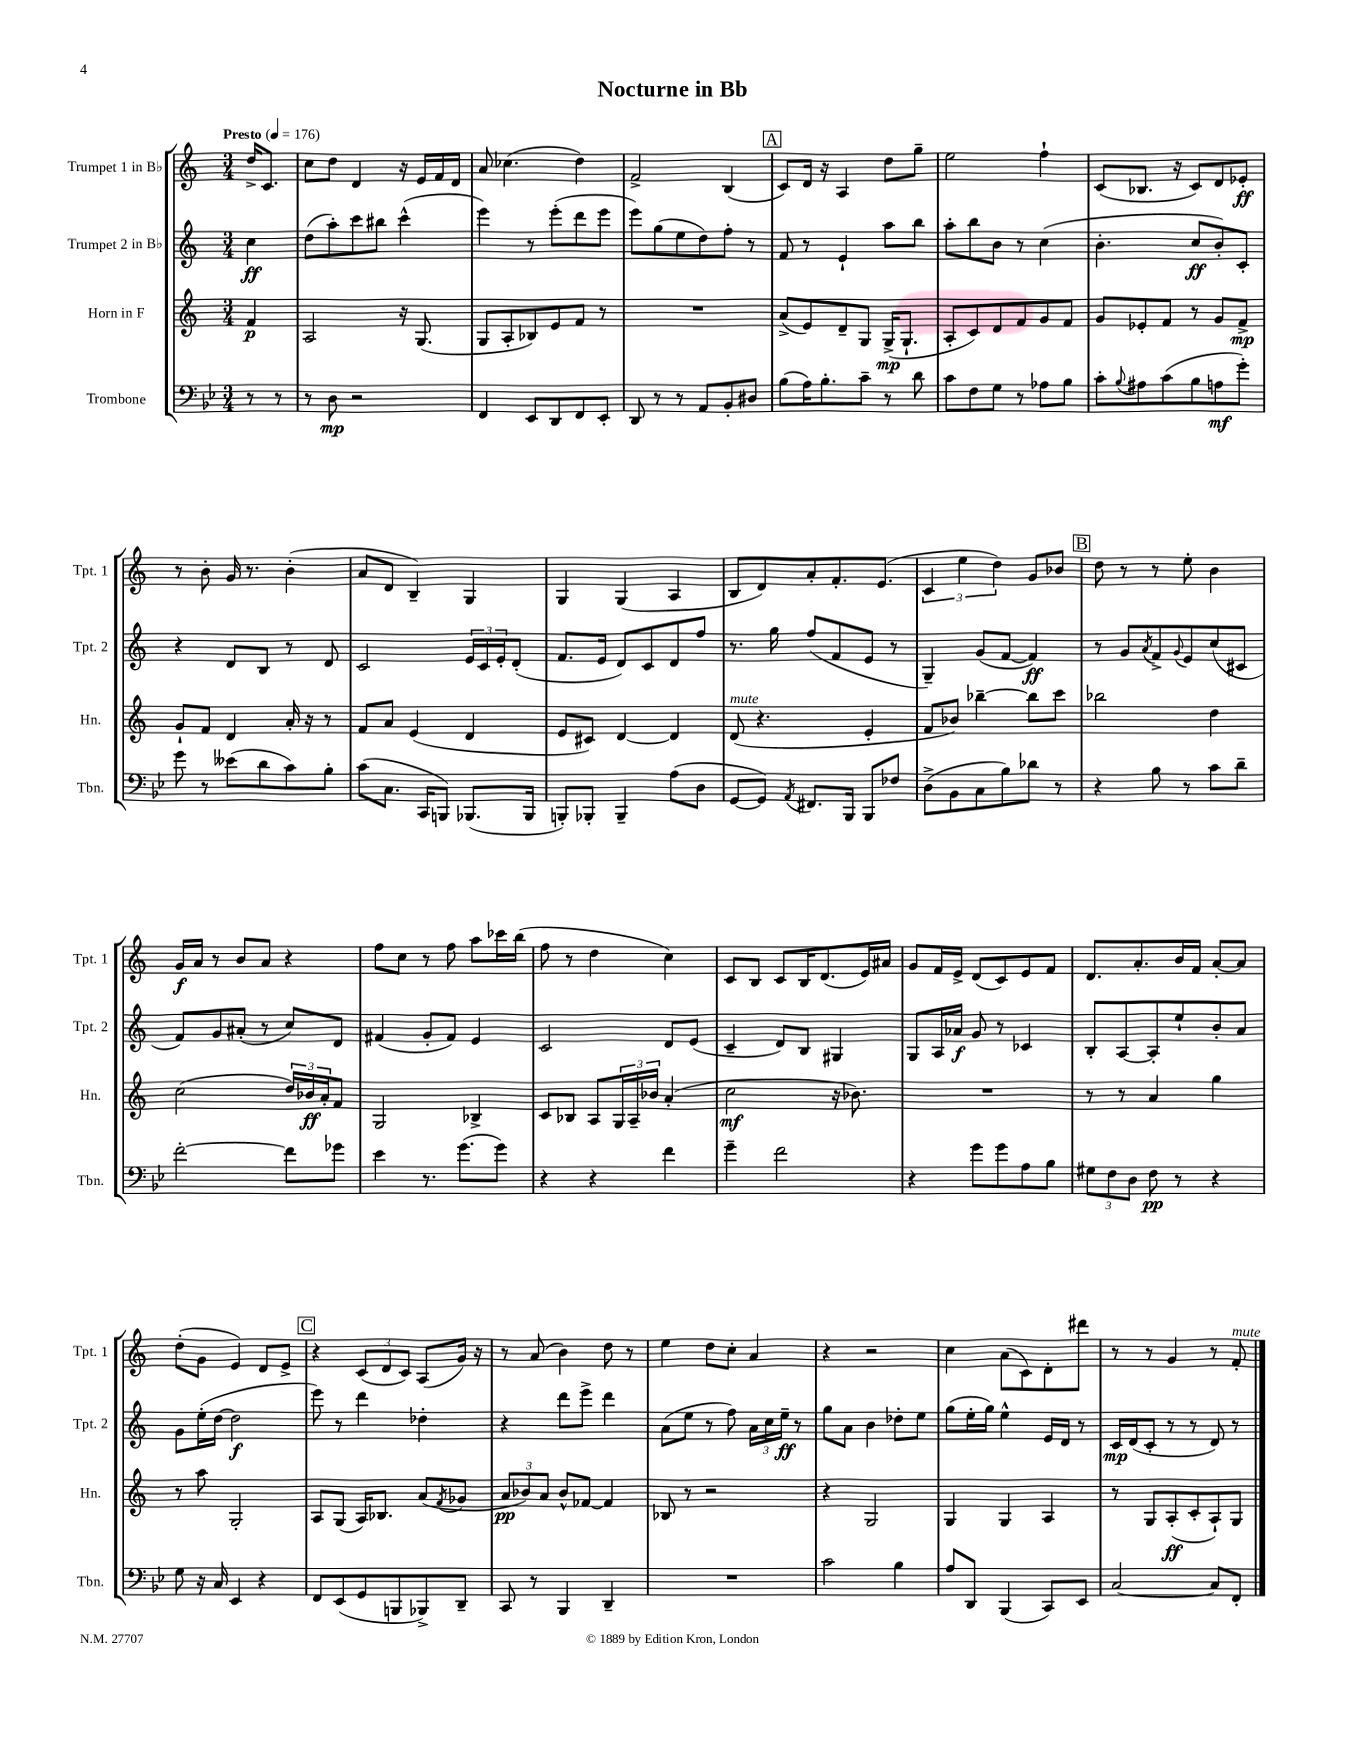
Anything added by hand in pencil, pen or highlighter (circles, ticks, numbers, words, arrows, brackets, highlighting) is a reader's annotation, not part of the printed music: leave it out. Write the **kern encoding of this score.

**kern	**kern	**kern	**kern
*staff4	*staff3	*staff2	*staff1
*clefF4	*clefG2	*clefG2	*clefG2
*k[b-e-]	*k[]	*k[]	*k[]
*M3/4	*M3/4	*M3/4	*M3/4
*MM176	*MM176	*MM176	*MM176
8r	4f/	4cc\	16dd^/LK
.	.	.	8.c/J
8r	.	.	.
=	=	=	=
8r	2A/	(8dd\L	8cc\L
8D\	.	8aa'\)	8dd\J
2r	.	8ccc\	4d/
.	.	8bb#\J	.
.	16r	(4ccc^^\	16r
.	(8.G/	.	16e/LL
.	.	.	16f/
.	.	.	16d/JJ
=	=	=	=
4FF/	8G/L	4eee\)	8a/
.	8A'/	.	(4.cc-\
8EE-/L	8B-/)	8r	.
8DD/	8e/	(8eee'\L	.
8FF/	8f/J	8ddd\	4dd\)
8EE-'/J	8r	8eee\J	.
=	=	=	=
8DD/	2.r	8eee\L)	2f^/
8r	.	(8gg\	.
8r	.	8ee\	.
8AA/L	.	8dd\)	.
8BB-'/	.	8ff'\J	(4B/
8D#/J	.	8r	.
=	=	=	=
(8B-\L	(8a^/L	8f/	8c/L)
16A\K)	8e/)	8r	16d/Jk
8.B-'\	.	.	16r
.	8d~/	4e`/	4A/
8c~\J	8G/J	.	.
8r	(16G^/LK	8aa\L	8dd\L
.	8.G`/J	.	.
8d\	.	8bb\J	8gg~\J
=	=	=	=
8c\L	8A'/L	8aa'\L	2ee\
8F\	8c/)	8bb\	.
8G\J	8d/	8b\J	.
8r	8f/	8r	.
8A-\L	8g/	(4cc\	4ff`\
8B-\J	8f/J	.	.
=	=	=	=
8c'\L	8g/L	4.b'\	(8c/L
8qqB-/	.	.	.
8A#\	8e-'/	.	8.B-/J
(8c\	8f/J	.	.
.	.	.	16r
8B-\	8r	8cc/L	8c/L)
8A\	8g/L	8b'/)	8d/
8g'\J)	8f^/J	8c'/J	8e-'/J
=	=	=	=
8g\	8g`/L	4r	8r
8r	8f/J	.	8b'\
(8e--\L	4d/	8d/L	16g/
.	.	.	8.r
8d\	.	8B/J	.
8c\)	16a'/	8r	(4b'\
.	16r	.	.
8B-'\J	8r	8d/	.
=	=	=	=
(8c\L	8f/L	2c/	8a/L
8.C\J	8a/J	.	8d/J
.	(4e/	.	4B~/)
16CC/LK	.	.	.
8BBB/J)	.	.	.
(8.BBB-/L	4d/	24e/LL	4G/
.	.	24c/	.
.	.	24e'/J	.
.	.	(8d'/J	.
16BBB-/Jk	.	.	.
=	=	=	=
8BBB'/L)	8e/L	8.f/L	4G/
8BBB-'/J	8c#/J)	.	.
.	.	16e/Jk	.
4BBB-~/	[4d/	8d/L)	(4G/
.	.	8c/	.
(8A\L	4d/]	8d/	4A/
8D\J	.	8ff/J	.
=	=	=	=
[8GG/L	(8d/	8.r	8B/L
8GG/]J)	4.r	.	8d/)
.	.	16gg\	.
8qAA/	.	.	.
8.FF#/L	.	(8ff/L	8a'/
.	.	8f/	8.f'/
16BBB-/Jk	.	.	.
8BBB-/L	4e'/	8e/J	.
.	.	.	(8.e/J
8F-/J	.	8r	.
=	=	=	=
(8D^\L	8f/L	4G~/)	6c/
8BB-\	8b-/J)	.	.
.	.	.	6ee\
8C\	[4bb-~\	(8g/L	.
.	.	.	6dd\)
8B-\)	.	[8f/J	.
8d-\J	8bb-\]L	4f/])	8g/L
8r	8ccc\J	.	8b-/J
=	=	=	=
4r	2bb-\	8r	8dd\
.	.	8g/L	8r
.	.	8qa/	.
8B-\	.	8f^/	8r
.	.	8qqg/	.
8r	.	8e/	8ee'\
8c\L	4dd\	(8cc/	4b\
8d~\J	.	8c#/J	.
=	=	=	=
[2f'\	(2cc\	8f/L)	16g/LL
.	.	.	16a/JJ
.	.	8g/	8r
.	.	(8a#'/J	8b/L
.	.	8r	8a/J
8f\]L	24dd/LL)	8cc/L)	4r
.	24b-/	.	.
.	24a'/J	.	.
8g-\J	8f/J	8d/J	.
=	=	=	=
4e-\	2G/	(4f#/	8ff\L
.	.	.	8cc\J
8.r	.	8g'/L	8r
.	.	8f#/J)	8ff\
(8.g\L	.	.	.
.	4B-^/	4e/	8aa\L
8g\J)	.	.	16ccc-\L
.	.	.	(16bb\JJ
=	=	=	=
4r	8c/L	2c/	8ff\
.	8B-/J	.	8r
4r	8A/L	.	4dd\
.	24G/L	.	.
.	24A~/	.	.
.	24b-/JJ	.	.
4f\	(4a'/	8d/L	4cc\)
.	.	(8e/J	.
=	=	=	=
4g~\	2cc\	4c~/	8c/L
.	.	.	8B/J
2f\	.	8d/L)	8c/L
.	.	8B/J	16B/K
.	.	.	(8.d/
.	16r	4G#/	.
.	8.b-\)	.	.
.	.	.	16e/L)
.	.	.	16a#/JJ
=	=	=	=
4r	2.r	8G/L	8g/L
.	.	16A/L	16f/L
.	.	16a-/JJ	16e^/JJ
8g\L	.	8g/	(8d/L
8g\	.	8r	8c/)
8A\	.	4c-/	8e/
8B-\J	.	.	8f/J
=	=	=	=
12G#\L	8r	8B'/L	8.d/L
12F\	.	.	.
.	8r	[8A/	.
12D\J	.	.	.
.	.	.	8.a'/
8F\	4a/	8A'/]	.
8r	.	8ee`/	16b/L
.	.	.	16f/JJ
4r	4gg\	8b'/	[8a'/L
.	.	8a/J	8a/]J
=	=	=	=
8G\	8r	8g\L	(8dd'\L
16r	8aa\	(16ee'\L	8g\J
16C/	.	[16dd\JJ	.
4EE-/	2G'/	2dd\]	4e/)
4r	.	.	8d/L
.	.	.	8e^/J
=	=	=	=
8FF/L	8A/L	8eee\)	4r
(8EE-/	(8G/J	8r	.
8GG/	16A/LK)	4ddd\	(12c/L
.	8.B-/J	.	.
.	.	.	12d/
8BBB/	.	.	.
.	.	.	12c/J)
8BBB-^/)	(8a/L	4dd-'\	(8A/L
.	8qf/	.	.
8DD~/J	8g-/J	.	16g/Jk)
.	.	.	16r
=	=	=	=
8CC/	12a/L	4r	8r
.	12b-/)	.	.
8r	.	.	(8a/
.	12a/J	.	.
4BBB-/	8b-^^/L	8ddd\L	4b\)
.	[8f-/J	8eee^\J	.
4DD~/	4f-/]	4ddd\	8dd\
.	.	.	8r
=	=	=	=
2.r	8B-/	(8a\L	4ee\
.	8r	8ee\J	.
.	2r	8r	8dd\L
.	.	8ff\)	8cc'\J
.	.	24a\LL	4a/
.	.	24cc\	.
.	.	24ee~\JJ	.
.	.	8r	.
=	=	=	=
2c\	4r	8gg\L	4r
.	.	8a\J	.
.	2G/	4b\	2r
4B-\	.	8dd-'\L	.
.	.	8ee\J	.
=	=	=	=
8A/L	4G/	(8gg\L	4cc\
8DD/J	.	16ee'\L	.
.	.	16gg\JJ)	.
(4BBB-/	4G/	4ee^^\	(8a\L
.	.	.	8c\)
8CC/L)	4A/	16e/LL	8d'\
.	.	16d/JJ	.
8EE-/J	.	8r	8ddd#\J
=	=	=	=
[2C/	8r	16c/LL	8r
.	.	(16d/J	.
.	8G/L	8c'/J	8r
.	(8A'/	8r	4g/
.	8c'/	8r	.
8C/]L	8A`/)	8d/)	8r
8FF'/J	8G/J	8r	8f'/
==	==	==	==
*-	*-	*-	*-
